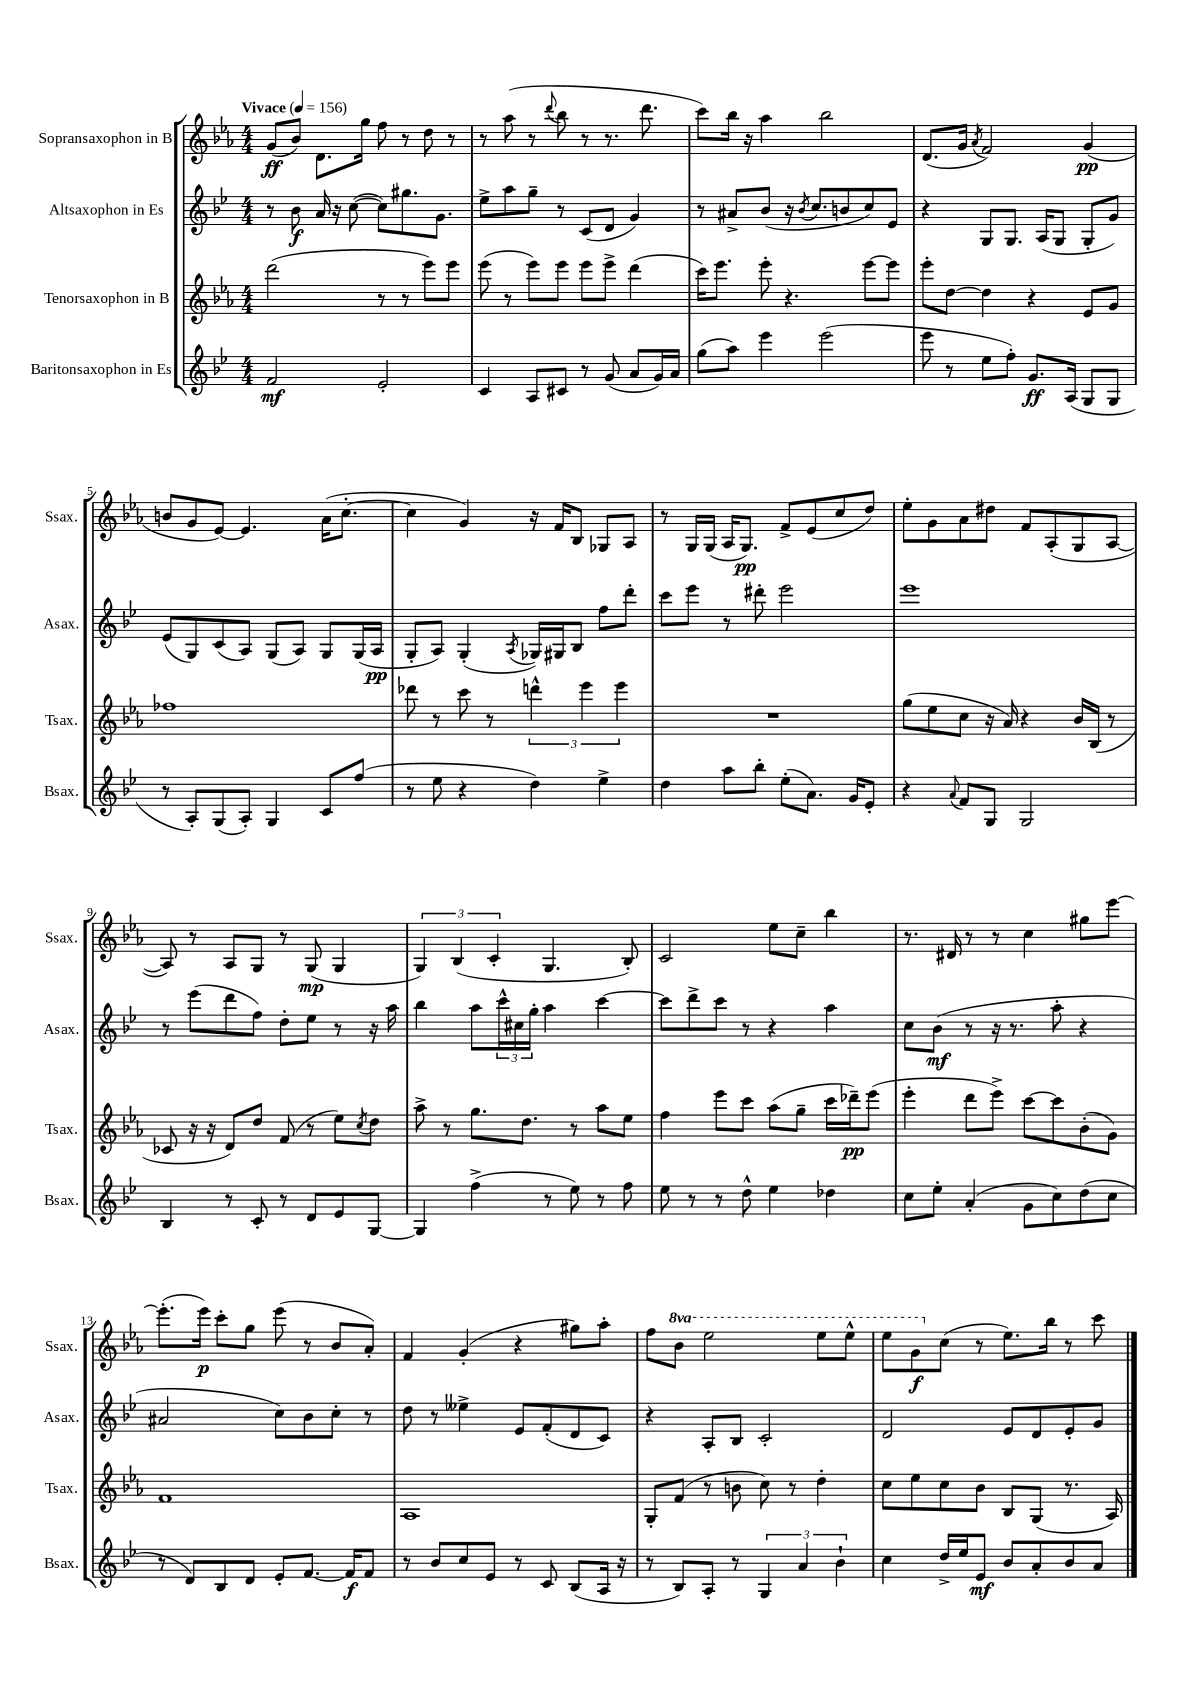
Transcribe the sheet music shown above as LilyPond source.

<<
\new StaffGroup <<
\new Staff = "s0" \with { instrumentName = "Sopransaxophon in B" shortInstrumentName = "Ssax." } {
    \clef treble \key ees \major \numericTimeSignature \time 4/4 \set Staff.ottavationMarkups = #ottavation-simple-ordinals \tempo "Vivace" 4 = 156
    g'8\ff( bes'8) d'8. g''16 f''8 r8 d''8 r8 |
    r8 aes''8( r8 \appoggiatura { d'''8 } bes''8 r8 r8. d'''8. |
    c'''8) bes''16 r16 aes''4 bes''2 |
    d'8.( g'16 \acciaccatura { aes'8 } f'2) g'4\pp( |
    b'8 g'8 ees'8~) ees'4. aes'16( c''8.~-. |
    c''4 g'4) r16 f'16 bes8 ges8 aes8 |
    r8 g16 g16( aes16 g8.\pp) f'8-> ees'8( c''8 d''8) |
    ees''8-. g'8 aes'8 dis''8 f'8 aes8-.( g8 aes8~ |
    aes8) r8 aes8 g8 r8 g8\mp( g4 |
    \tuplet 3/2 { g4) bes4( c'4-. } g4. bes8-.) |
    c'2 ees''8 c''8-- bes''4 |
    r8. dis'16 r8 r8 c''4 gis''8 ees'''8~ |
    ees'''8.-.( ees'''16\p) c'''8-. g''8 ees'''8( r8 bes'8 aes'8-.) |
    f'4 g'4-.( r4 gis''8) aes''8-. |
    f''8 \ottava #1 bes''8 ees'''2 ees'''8 ees'''8-^ |
    ees'''8 g''8\f \ottava #0 c''8( r8 ees''8.) bes''16 r8 c'''8 \bar "|." |
}
\new Staff = "s1" \with { instrumentName = "Altsaxophon in Es" shortInstrumentName = "Asax." } {
    \clef treble \key bes \major \numericTimeSignature \time 4/4
    r8 bes'8\f a'16 r16 c''8~( c''8) gis''8. g'8. |
    ees''8-> a''8 g''8-- r8 c'8( d'8 g'4) |
    r8 ais'8-> bes'8( r16 \acciaccatura { bes'8 } c''8. b'8 c''8) ees'8 |
    r4 g8 g8. a16( g8 g8-. g'8) |
    ees'8( g8) c'8( a8) g8( a8) g8 g16( a16\pp |
    g8-. a8) g4-.( \acciaccatura { a8 } ges16) gis16 bes8 f''8 d'''8-. |
    c'''8 ees'''8 r8 dis'''8-. ees'''2 |
    ees'''1 |
    r8 ees'''8( d'''8 f''8) d''8-. ees''8 r8 r16 a''16 |
    bes''4 a''8 \tuplet 3/2 { c'''16-^ cis''16 g''16-. } a''4 c'''4~ |
    c'''8 d'''8-> c'''8 r8 r4 a''4 |
    c''8 bes'8\mf( r8 r16 r8. a''8-. r4 |
    ais'2 c''8) bes'8 c''8-. r8 |
    d''8 r8 eeses''4-> ees'8 f'8-.( d'8 c'8) |
    r4 a8-. bes8 c'2-. |
    d'2 ees'8 d'8 ees'8-. g'8 \bar "|." |
}
\new Staff = "s2" \with { instrumentName = "Tenorsaxophon in B" shortInstrumentName = "Tsax." } {
    \clef treble \key ees \major \numericTimeSignature \time 4/4
    d'''2( r8 r8 ees'''8) ees'''8 |
    ees'''8( r8 ees'''8) ees'''8 ees'''8 ees'''8-> d'''4( |
    c'''16) ees'''8. ees'''8-. r4. ees'''8~ ees'''8 |
    ees'''8-. d''8~ d''4 r4 ees'8 g'8 |
    fes''1 |
    des'''8 r8 c'''8 r8 \tuplet 3/2 { d'''4-^ ees'''4 ees'''4 } |
    R1 |
    g''8( ees''8 c''8 r16 aes'16) r4 bes'16 bes16( r8 |
    ces'8 r16 r16 d'8) d''8 f'8( r8 ees''8) \acciaccatura { c''8 } d''8 |
    aes''8-> r8 g''8. d''8. r8 aes''8 ees''8 |
    f''4 ees'''8 c'''8 aes''8( g''8-- c'''16 des'''16--\pp) ees'''8( |
    ees'''4-. d'''8 ees'''8->) c'''8~ c'''8 bes'8-.( g'8) |
    f'1 |
    aes1 |
    g8-. f'8( r8 b'8 c''8) r8 d''4-. |
    c''8 ees''8 c''8 bes'8 bes8 g8( r8. aes16) \bar "|." |
}
\new Staff = "s3" \with { instrumentName = "Baritonsaxophon in Es" shortInstrumentName = "Bsax." } {
    \clef treble \key bes \major \numericTimeSignature \time 4/4
    f'2\mf ees'2-. |
    c'4 a8 cis'8 r8 g'8( a'8 g'16) a'16 |
    g''8( a''8) ees'''4 ees'''2( |
    ees'''8 r8 ees''8 f''8-.) g'8.\ff a16( g8 g8 |
    r8 a8-.) g8( a8-.) g4 c'8 f''8( |
    r8 ees''8 r4 d''4) ees''4-> |
    d''4 a''8 bes''8-. ees''8-.( a'8.) g'16 ees'8-. |
    r4 \appoggiatura { a'8 } f'8 g8 g2 |
    bes4 r8 c'8-. r8 d'8 ees'8 g8~ |
    g4 f''4->( r8 ees''8) r8 f''8 |
    ees''8 r8 r8 d''8-^ ees''4 des''4 |
    c''8 ees''8-. a'4-.( g'8 c''8) d''8( c''8 |
    r8 d'8) bes8 d'8 ees'8-. f'8.~ f'16\f f'8 |
    r8 bes'8 c''8 ees'8 r8 c'8 bes8( a16 r16 |
    r8 bes8) a8-. r8 \tuplet 3/2 { g4 a'4 bes'4-! } |
    c''4 d''16-> ees''16 ees'8\mf bes'8 a'8-. bes'8 a'8 \bar "|." |
}
>>
>>
